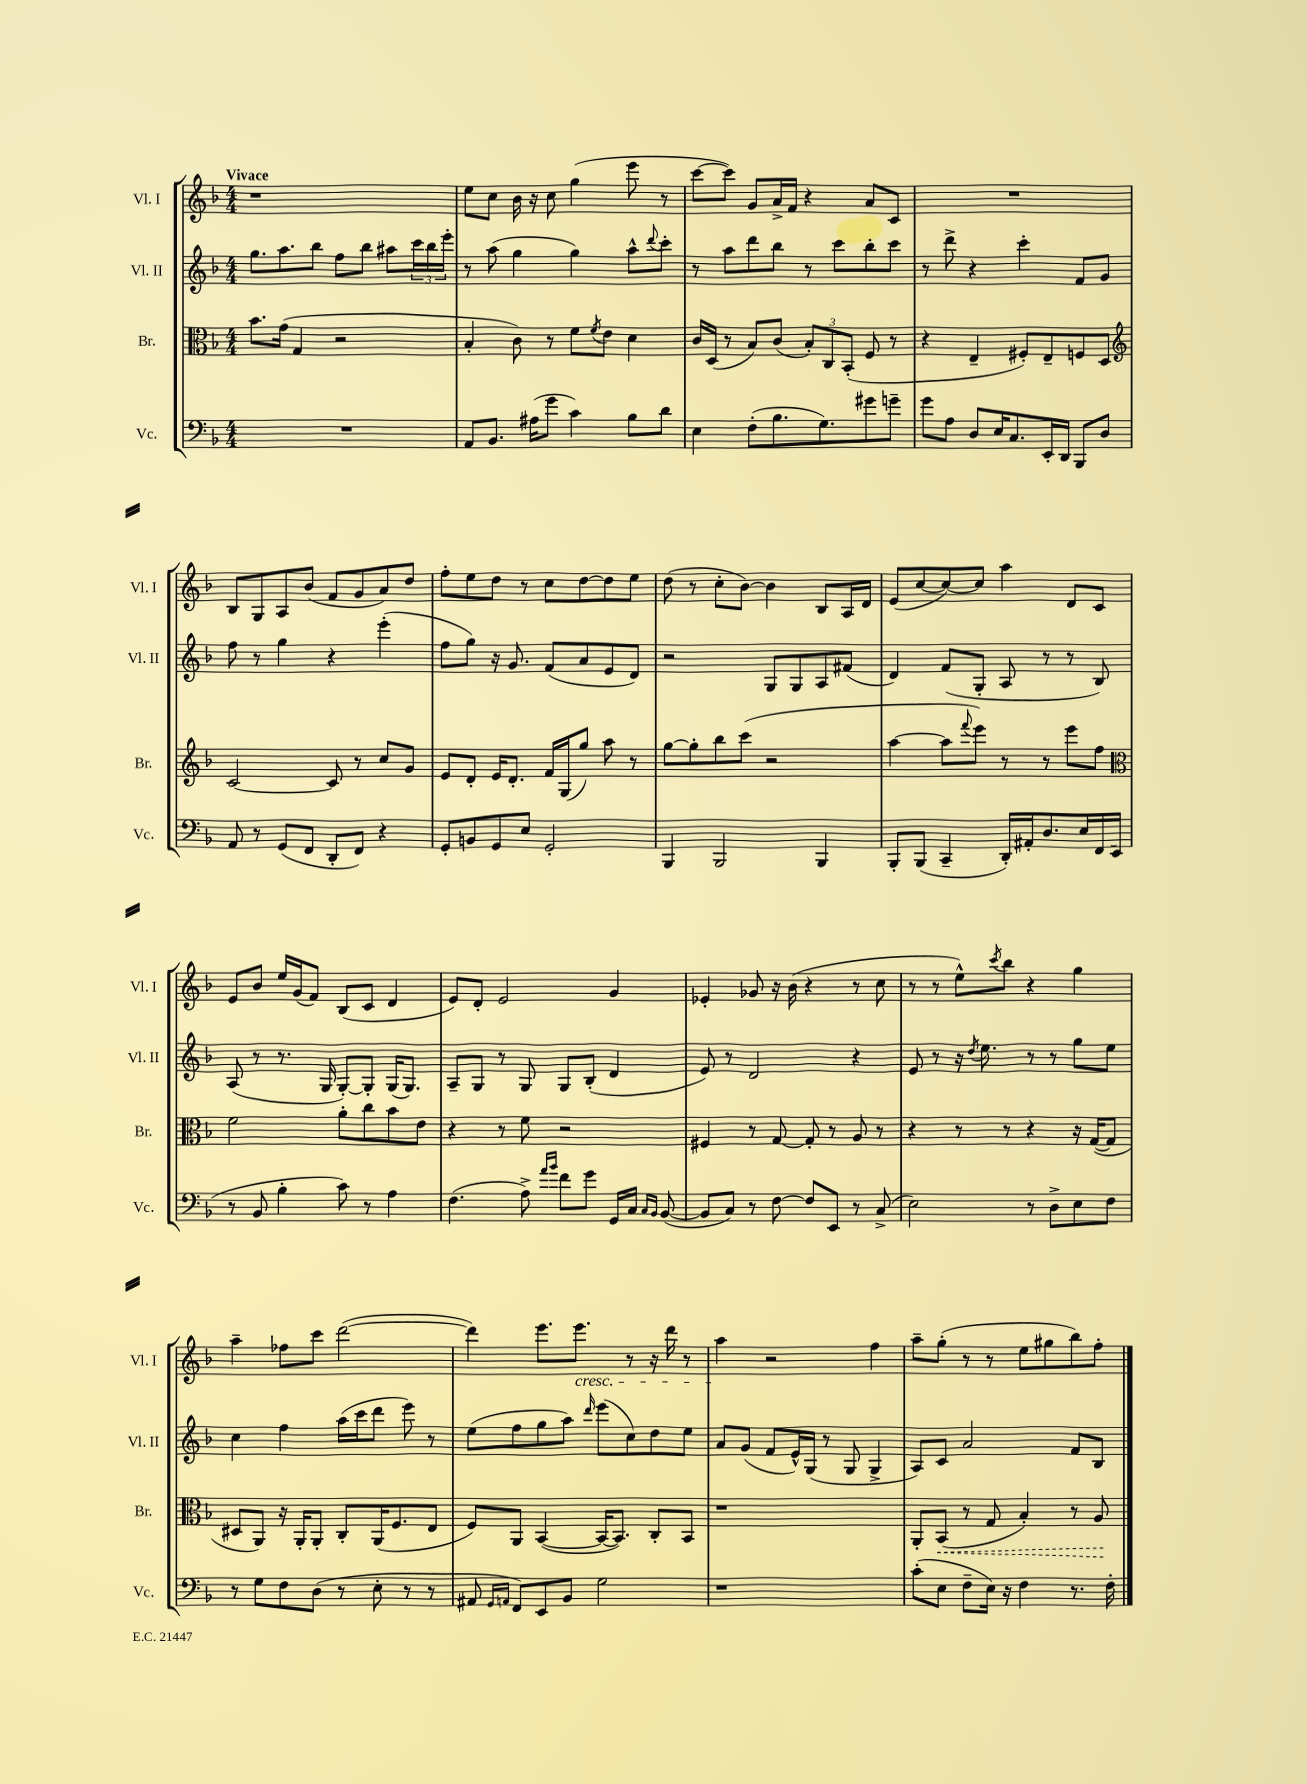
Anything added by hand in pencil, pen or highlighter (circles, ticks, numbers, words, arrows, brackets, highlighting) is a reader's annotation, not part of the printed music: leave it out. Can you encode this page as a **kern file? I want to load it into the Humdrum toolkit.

**kern	**kern	**dynam	**kern	**kern
*part4	*part3	*part3	*part2	*part1
*staff4	*staff3	*staff3	*staff2	*staff1
*I"Vc.	*I"Br.	*	*I"Vl. II	*I"Vl. I
*I'Vc.	*I'Br.	*	*I'Vl. II	*I'Vl. I
*clefF4	*clefC3	*	*clefG2	*clefG2
*k[b-]	*k[b-]	*	*k[b-]	*k[b-]
*M4/4	*M4/4	*	*M4/4	*M4/4
=1	=1	=1	=1	=1
!	!	!	!	!LO:TX:a:B:t=Vivace
1r	8.b-\L	.	8.gg\L	1r
.	(16g\Jk	.	8.aa\	.
.	4G/	.	.	.
.	.	.	8bb-\J	.
.	2r	.	8ff\L	.
.	.	.	8bb-\J	.
.	.	.	8aa#X\L	.
.	.	.	24ccc\L	.
.	.	.	24bb-\	.
.	.	.	24eee'\JJ	.
=2	=2	=2	=2	=2
8AA/L	4B-'/	.	8r	8ee\L
8.BB-/J	.	.	(8aa\	8cc\J
.	8c\)	.	4gg\	16b-\
(16A#X\KL	.	.	.	16r
8g\J	8r	.	.	8cc\
4c\)	8f\L	.	4gg\)	(4gg\
.	8qf/	.	.	.
.	8e\J	.	.	.
8B-\L	4d\	.	8aa^^\L	8eee\
.	.	.	8qqddd/	.
8d\J	.	.	8ccc'\J	8r
=3	=3	=3	=3	=3
4E\	16c/LL	.	8r	[8ccc\L
.	(16D/JJ	.	.	.
.	8r	.	8aa\L	8ccc\J])
(8F'\L	8B-/L)	.	8ddd\	8g/L
8.B-\	(8c/J	.	8bb-\J	16a^/L
.	.	.	.	16f/JJ
.	12B-'/L)	.	8r	4r
8.G\)	.	.	.	.
.	12C/	.	.	.
.	.	.	8ccc\L	.
.	(12BB-'/J	.	.	.
8g#X\	8F/	.	8bb-'\	8a/L
8gn~\J	8r	.	8ccc\J	8c/J
=4	=4	=4	=4	=4
8g\L	4r	.	8r	1r
8A\J	.	.	8ddd^\	.
8D/L	4E~/	.	4r	.
16E/K	.	.	.	.
8.C/	.	.	.	.
.	8F#X'/L)	.	4ccc'\	.
16EE'/L	8E~/	.	.	.
16DD/JJ	.	.	.	.
8BBB-/L	8Fn/	.	8f/L	.
8D/J	8D/J	.	8g/J	.
!!LO:LB:g=z
=5	=5	=5	=5	=5
*	*clefG2	*	*	*
8AA/	[2c/	.	8ff\	8B-/L
8r	.	.	8r	8G/
(8GG/L	.	.	4gg\	8A/
8FF/J	.	.	.	(8b-/J
8DD'/L	8c/]	.	4r	8f/L
8FF/J)	8r	.	.	8g/
4r	8cc/L	.	(4eee'\	8a/)
.	8g/J	.	.	8dd/J
=6	=6	=6	=6	=6
8GG'/L	8e/L	.	8ff\L	8ff'\L
8BBn/	8d'/J	.	8gg\J)	8ee\
8GG/	16e/KL	.	16r	8dd\J
.	8.d'/J	.	8.g/	.
8E/J	.	.	.	8r
2GG'/	16f/LL	.	(8f/L	8cc\L
.	(16G/J	.	.	.
.	8gg/J)	.	8a/	[8dd\
.	8aa\	.	8e/	8dd\]
.	8r	.	8d/J)	8ee\J
=7	=7	=7	=7	=7
4BBB-/	[8gg\L	.	2r	(8dd\
.	8gg'\]	.	.	8r
2BBB-/	8bb-\	.	.	8cc'\L
.	(8ccc\J	.	.	[8b-\J)
.	2r	.	8G/L	4b-\]
.	.	.	8G/	.
4BBB-/	.	.	8A/	8B-/L
.	.	.	(8f#X/J	16A/L
.	.	.	.	16d/JJ
=8	=8	=8	=8	=8
8BBB-'/L	[4aa\	.	4d/)	(8e/L
(8BBB-/J	.	.	.	[8cc/
4CC~/	8aa\L]	.	(8f/L	8cc/_)
.	8qqfff/	.	.	.
.	8eee\J)	.	8G'/J	8cc/J]
16DD'/LL)	8r	.	8A/	4aa\
16AA#X'/J	.	.	.	.
8.D/	8r	.	8r	.
.	8eee\L	.	8r	8d/L
16E/L	.	.	.	.
16FF/	8ff\J	.	8B-/)	8c/J
(16EE/JJ	.	.	.	.
!!LO:LB:g=z
=9	=9	=9	=9	=9
*	*clefC3	*	*	*
8r	2f\	.	(8A/	8e/L
8BB-/	.	.	8r	8b-/J
4B-'\	.	.	8.r	16ee/LL
.	.	.	.	(16g/J
.	.	.	.	8f/J)
.	.	.	16G/	.
8c\)	8a'\L	.	[8G'/L)	(8B-/L
8r	8cc\	.	8G'/J]	8c/J
4A\	8b-\	.	(16G/KL	4d/
.	.	.	8.G/J)	.
.	8e\J	.	.	.
=10	=10	=10	=10	=10
(4.F\	4r	.	8A~/L	8e/L)
.	.	.	8G/J	8d'/J
.	8r	.	8r	2e/
8A^\)	8f\	.	8G/	.
16qqa/LL	.	.	.	.
16qqb-/JJ	.	.	.	.
8f\L	2r	.	8G/L	.
8g\J	.	.	(8B-'/J	.
16GG/LL	.	.	4d/	4g/
16C/JJ	.	.	.	.
16qqC/LL	.	.	.	.
16qqBB-/JJ	.	.	.	.
([8BB-/	.	.	.	.
=11	=11	=11	=11	=11
8BB-/L]	4F#X/	.	8e/)	4e-X'/
8C/J)	.	.	8r	.
8r	8r	.	2d/	8g-X/
[8F\	[8G/	.	.	16r
.	.	.	.	(16b-\
8F/L]	8G'/]	.	.	4r
8EE/J	8r	.	.	.
8r	8A/	.	4r	8r
(8C^/	8r	.	.	8cc\
=12	=12	=12	=12	=12
2E\)	4r	.	8e/	8r
.	.	.	8r	8r
.	8r	.	16r	8ee^^\L)
.	.	.	8qdd/	.
.	.	.	8.ee\	.
.	.	.	.	8qccc/
.	8r	.	.	8bb-\J
8r	4r	.	8r	4r
8D^\L	.	.	8r	.
8E\	16r	.	8gg\L	4gg\
.	([16G/KL	.	.	.
8F\J	8G/J]	.	8ee\J	.
!!LO:LB:g=z
=13	=13	=13	=13	=13
8r	8D#X/L	.	4cc\	4aa~\
8G\L	8AA/J)	.	.	.
8F\	16r	.	4ff\	8ff-X\L
.	16AA'/KL	.	.	.
(8D\J	8AA'/J	.	.	8ccc\J
8r	8C'/L	.	(16aa\LL	([2ddd\
.	.	.	16ccc\J	.
8E'\	(16AA/K	.	8ddd\J	.
.	8.F/	.	.	.
8r	.	.	8eee\)	.
8r	8E/J	.	8r	.
=14	=14	=14	=14	=14
8AA#X/	8F/L)	.	(8ee\L	4ddd\])
16qqGG/LL	.	.	.	.
16qqAAn/JJ	.	.	.	.
8FF/L)	8AA/J	.	8ff\	.
8EE/	([4BB-/	.	8gg\	8.eee\L
8BB-/J	.	.	8aa\J)	.
!	!	!	!	!LO:TX:b:i:t=cresc.
.	.	.	.	8.eee\J
.	.	.	16qqddd/	.
2G\	16BB-/KL_	.	(8eee\L	.
.	8.BB-/J])	.	.	.
.	.	.	8cc\)	8r
.	8C'/L	.	8dd\	16r
.	.	.	.	16ddd\
.	8BB-/J	.	8ee\J	8r
=15	=15	=15	=15	=15
1r	1r	.	8a/L	4aa\
.	.	.	(8g/J	.
.	.	.	8f/L	2r
.	.	.	16e^^/L)	.
.	.	.	(16G/JJ	.
.	.	.	8r	.
.	.	.	8G/	.
.	.	.	4G^/	4ff\
=16	=16	=16	=16	=16
(8c'\L	8AA'/L	.	8A/L)	8aa~\L
!	!	!LO:HP:b	!	!
8E\J	(8BB-/J	<	8c/J	(8gg'\J
8F~\L	8r	.	2a/	8r
16E\Jk)	8G/	.	.	8r
16r	.	.	.	.
4F\	4B-'/)	.	.	8ee\L
.	.	.	.	8gg#X\
8.r	8r	.	8f/L	8bb-\)
.	8A/	.	8B-/J	8ff'\J
16F'\	.	.	.	.
.	.	[	.	.
==	==	==	==	==
*-	*-	*-	*-	*-
